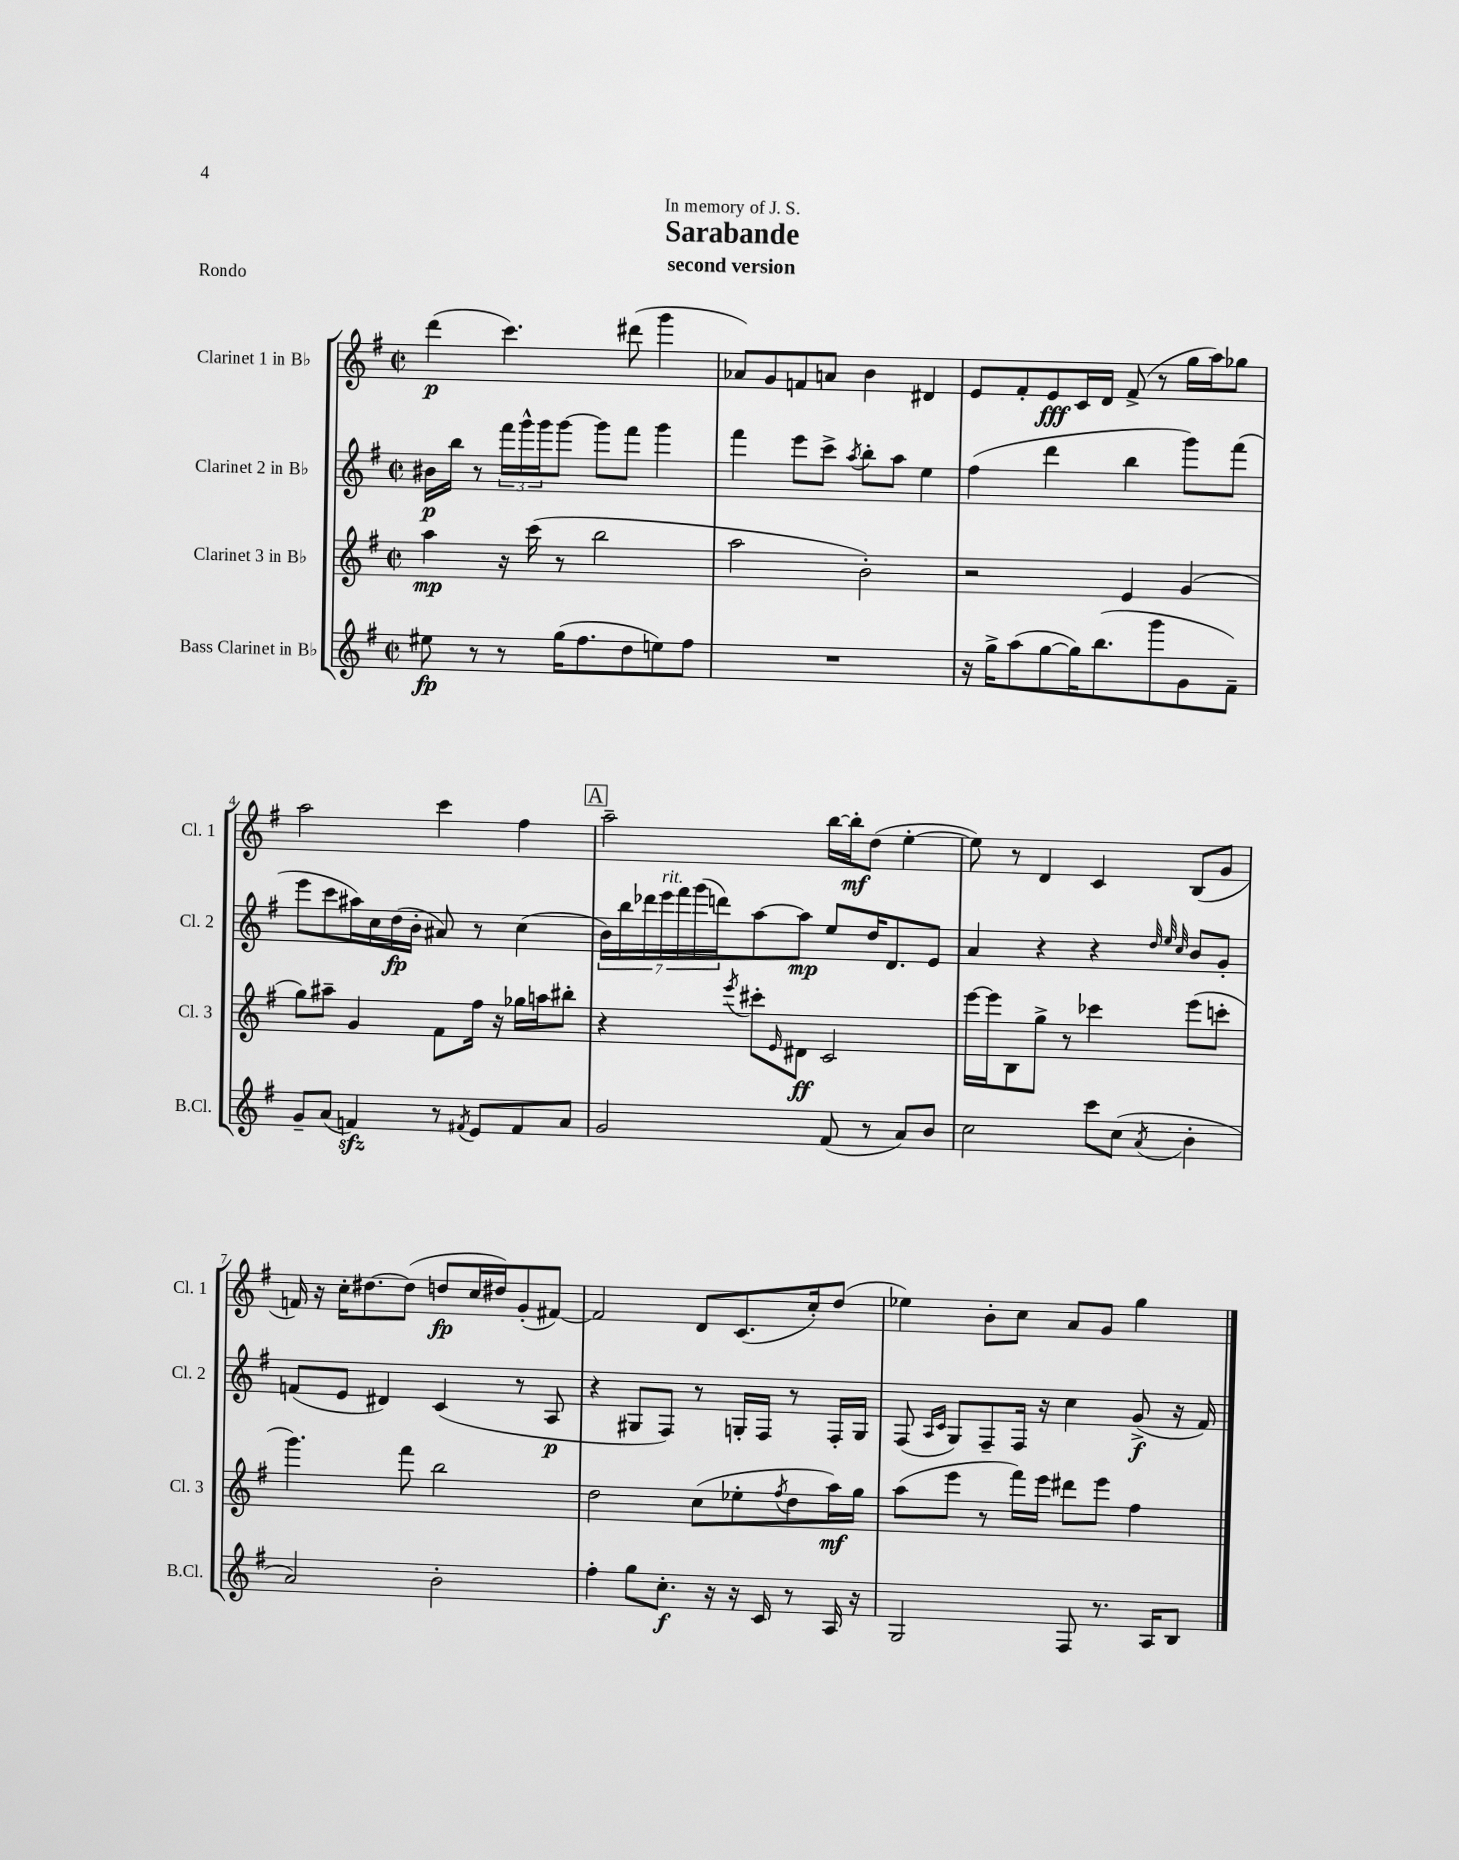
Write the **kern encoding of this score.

**kern	**dynam	**kern	**dynam	**kern	**dynam	**kern	**dynam
*part4	*part4	*part3	*part3	*part2	*part2	*part1	*part1
*staff4	*staff4	*staff3	*staff3	*staff2	*staff2	*staff1	*staff1
*I"Bass Clarinet in B♭	*	*I"Clarinet 3 in B♭	*	*I"Clarinet 2 in B♭	*	*I"Clarinet 1 in B♭	*
*I'B.Cl.	*	*I'Cl. 3	*	*I'Cl. 2	*	*I'Cl. 1	*
*clefG2	*	*clefG2	*	*clefG2	*	*clefG2	*
*k[f#]	*	*k[f#]	*	*k[f#]	*	*k[f#]	*
*M2/2	*	*M2/2	*	*M2/2	*	*M2/2	*
*met(c|)	*	*met(c|)	*	*met(c|)	*	*met(c|)	*
=1	=1	=1	=1	=1	=1	=1	=1
8ee#X\	fp	4aa\	mp	16b#X\LL	p	(4ddd\	p
.	.	.	.	16bb\JJ	.	.	.
8r	.	.	.	8r	.	.	.
8r	.	16r	.	24fff#\LL	.	4.ccc\)	.
.	.	.	.	24ggg^^\	.	.	.
.	.	(16ccc\	.	.	.	.	.
.	.	.	.	24ggg\J	.	.	.
(16gg\KL	.	8r	.	[8ggg\J	.	.	.
8.ff#\	.	.	.	.	.	.	.
.	.	2bb\	.	8ggg\L]	.	.	.
8dd\	.	.	.	8fff#\J	.	(8ddd#X\	.
8een\)	.	.	.	4ggg\	.	4ggg\	.
8ff#\J	.	.	.	.	.	.	.
=2	=2	=2	=2	=2	=2	=2	=2
1r	.	2aa\	.	4fff#\	.	8a-X/L)	.
.	.	.	.	.	.	8g/	.
.	.	.	.	8eee\L	.	8fn/	.
.	.	.	.	8ccc^\J	.	8an/J	.
.	.	.	.	8qaa/	.	.	.
.	.	2b'\)	.	8bb'\L	.	4b\	.
.	.	.	.	8aa\J	.	.	.
.	.	.	.	4ee\	.	4d#X/	.
=3	=3	=3	=3	=3	=3	=3	=3
16r	.	2r	.	(4ff#\	.	8e/L	.
16gg^\KL	.	.	.	.	.	.	.
(8aa\	.	.	.	.	.	8f#'/	.
[8gg\	.	.	.	4ddd\	.	8e/	fff
16gg\K])	.	.	.	.	.	16c/L	.
(8.bb\	.	.	.	.	.	16d/JJ	.
.	.	4e/	.	4bb\	.	(8f#^/	.
8ggg\	.	.	.	.	.	8r	.
8g\	.	(4g/	.	8ggg\L)	.	16gg\LL	.
.	.	.	.	.	.	16aa\J)	.
8f#~\J)	.	.	.	(8fff#\J	.	8gg-X\J	.
!!LO:LB:g=z
=4	=4	=4	=4	=4	=4	=4	=4
8g~/L	.	8gg\L)	.	8eee\L	.	2aa\	.
(8a/J	.	8aa#X~\J	.	8ccc\	.	.	.
4fnzz/)	.	4g/	.	16aa#X\L)	.	.	.
.	.	.	.	16cc\	.	.	.
.	.	.	.	(16dd\	fp	.	.
.	.	.	.	16b'\JJ	.	.	.
8r	.	8f#\L	.	8a#X/)	.	4ccc\	.
8qf#X/	.	.	.	.	.	.	.
8e/L	.	16ff#\Jk	.	8r	.	.	.
.	.	16r	.	.	.	.	.
8f#/	.	16gg-X\LL	.	(4cc\	.	4ff#\	.
.	.	16aan\J	.	.	.	.	.
8a/J	.	8bb#X'\J	.	.	.	.	.
!!LO:REH:place=s1:t=A
=5	=5	=5	=5	=5	=5	=5	=5
2g/	.	4r	.	28b\LL)	.	2aa~\	.
.	.	.	.	28bb\	.	.	.
.	.	.	.	28ddd-X\	.	.	.
!	!	!	!	!LO:TX:a:i:t=rit.	!	!	!
.	.	.	.	28eee\	.	.	.
.	.	.	.	28fff#\	.	.	.
.	.	.	.	(28ggg\	.	.	.
.	.	.	.	28dddn\J)	.	.	.
.	.	8qeee/	.	.	.	.	.
.	.	8ccc#X'\L	.	[8aa\	.	.	.
.	.	16qqe/	.	.	.	.	.
.	.	8d#X\J	ff	8aa\J]	mp	.	.
(8f#/	.	2c/	.	8ee/L	.	[16bb\LL	.
.	.	.	.	.	.	16bb'\J]	mf
8r	.	.	.	16dd/K	.	(8dd\J	.
.	.	.	.	8.d/	.	.	.
8a/L)	.	.	.	.	.	[4ee'\	.
8b/J	.	.	.	8e/J	.	.	.
=6	=6	=6	=6	=6	=6	=6	=6
2cc\	.	[16eee\LL	.	4a/	.	8ee\])	.
.	.	16eee\J]	.	.	.	.	.
.	.	8B\	.	.	.	8r	.
.	.	8gg^\J	.	4r	.	4d/	.
.	.	8r	.	.	.	.	.
8ccc\L	.	4ccc-X\	.	4r	.	4c/	.
(8cc\J	.	.	.	.	.	.	.
.	.	.	.	32qqdd/	.	.	.
.	.	.	.	32qqee/	.	.	.
8qa/	.	.	.	32qqcc/	.	.	.
4b'\	.	(8eee\L	.	8b/L	.	(8B/L	.
.	.	8cccn'\J	.	8g'/J	.	8g/J	.
!!LO:LB:g=z
=7	=7	=7	=7	=7	=7	=7	=7
2a/)	.	4.ggg\)	.	(8fn/L	.	16fn/)	.
.	.	.	.	.	.	16r	.
.	.	.	.	8e/J	.	16cc'\KL	.
.	.	.	.	.	.	[8.dd#X\	.
.	.	.	.	4d#X/)	.	.	.
.	.	8fff#\	.	.	.	(8dd#\J]	.
2b'\	.	2bb\	.	(4c/	.	8ddn/L	fp
.	.	.	.	.	.	16cc/L	.
.	.	.	.	.	.	16dd#X/J)	.
.	.	.	.	8r	.	(8g'/	.
.	.	.	.	8A/	p	[8f#X/J)	.
=8	=8	=8	=8	=8	=8	=8	=8
4ff#'\	.	2dd\	.	4r	.	2f#/]	.
8gg\L	.	.	.	8G#X/L	.	.	.
8.cc'\J	f	.	.	8F#/J)	.	.	.
.	.	(8cc\L	.	8r	.	8d/L	.
16r	.	.	.	.	.	.	.
16r	.	8ee-X'\	.	16Gn'/LL	.	(8.c/	.
16c/	.	.	.	16F#/JJ	.	.	.
.	.	8qff#/	.	.	.	.	.
8r	.	8dd\	.	8r	.	.	.
.	.	.	.	.	.	16cc'/k)	.
16A/	.	16aa\L)	mf	16F#'/LL	.	(8dd/J	.
16r	.	16gg\JJ	.	16G/JJ	.	.	.
=9	=9	=9	=9	=9	=9	=9	=9
2G/	.	(8aa\L	.	(8F#/	.	4ee-X\)	.
.	.	.	.	16qqA/LL	.	.	.
.	.	.	.	16qqc/JJ	.	.	.
.	.	8eee\J	.	8G/L)	.	.	.
.	.	8r	.	8F#~/	.	8b'\L	.
.	.	16fff#\LL)	.	16F#/Jk	.	8cc\J	.
.	.	16eee\JJ	.	16r	.	.	.
8F#/	.	8ddd#X\L	.	4cc\	.	8a/L	.
8.r	.	8eee\J	.	.	.	8g/J	.
.	.	4ff#\	.	(8g^/	f	4gg\	.
16A/KL	.	.	.	.	.	.	.
8B/J	.	.	.	16r	.	.	.
.	.	.	.	16f#/)	.	.	.
==	==	==	==	==	==	==	==
*-	*-	*-	*-	*-	*-	*-	*-
